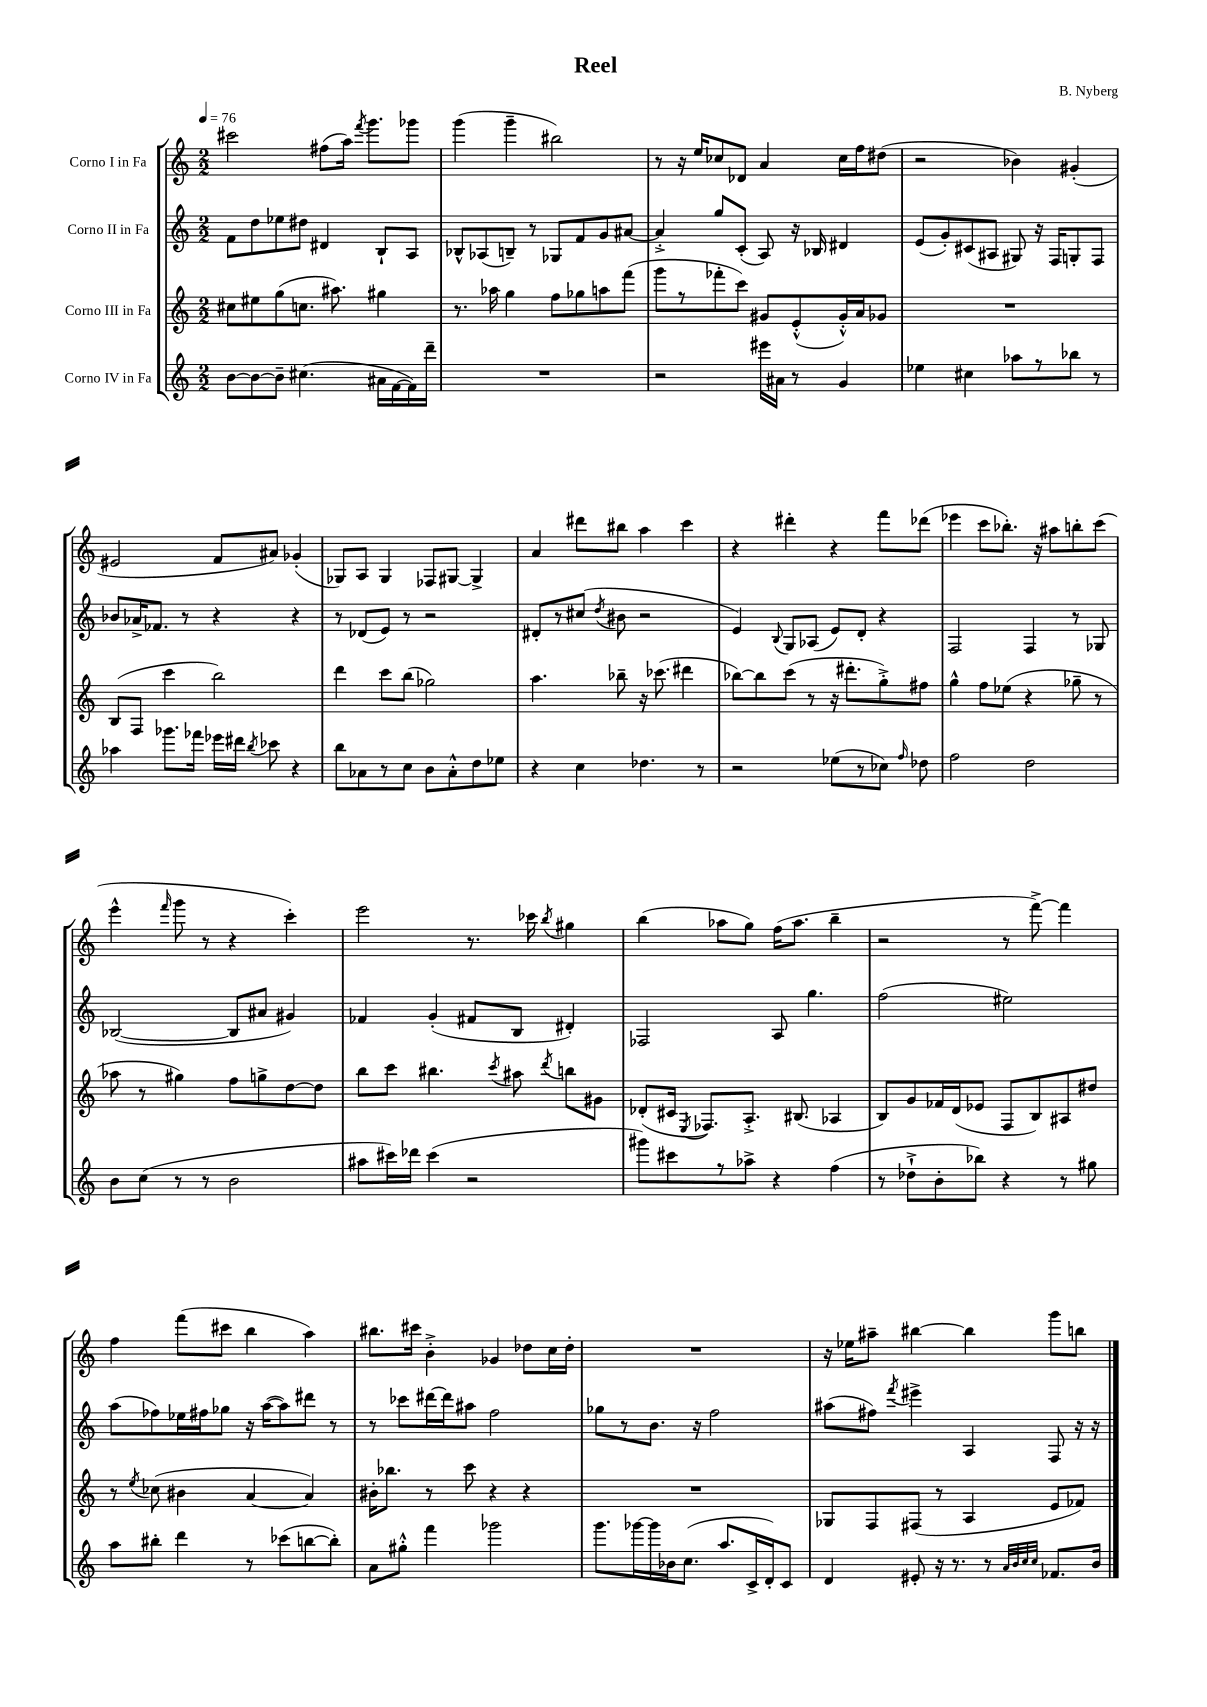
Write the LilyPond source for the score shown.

\header { title = "Reel" composer = "B. Nyberg" }
<<
\new StaffGroup <<
\new Staff = "s0" \with { instrumentName = "Corno I in Fa" } {
    \clef treble \key c \major \numericTimeSignature \time 2/2 \tempo 4 = 76
    \autoBeamOff cis'''2 fis''8[( a''16]) \acciaccatura { f'''8 } g'''8.[ ges'''8] |
    g'''4( g'''4-- bis''2) |
    r8 r16 e''16[ ces''8 des'8] a'4 ces''16[ f''16 dis''8]( |
    r2 bes'4) gis'4-.( |
    eis'2 f'8[ ais'8]) ges'4-.( |
    ges8[) a8] ges4 fes8[ gis8]~ gis4-> |
    a'4 dis'''8[ bis''8] a''4 c'''4 |
    r4 dis'''4-. r4 f'''8[ des'''8]( |
    ees'''4 c'''8[ bes''8.]-.) r16 ais''8[ b''8-. c'''8]( |
    e'''4-^ \grace { f'''16 } g'''8 r8 r4 c'''4-.) |
    e'''2 r8. ces'''16 \acciaccatura { b''8 } gis''4 |
    b''4( aes''8[ g''8]) f''16[( aes''8.] b''4-- |
    r2 r8 f'''8~->) f'''4 |
    f''4 f'''8[( cis'''8] b''4 a''4) |
    bis''8.[ cis'''16] b'4-.-> ges'4 des''8[ c''16 des''16]-. |
    R1 |
    r16 ees''16[ ais''8]-- bis''4~ bis''4 g'''8[ b''8] \bar "|." |
}
\new Staff = "s1" \with { instrumentName = "Corno II in Fa" } {
    \clef treble \key c \major \numericTimeSignature \time 2/2
    \autoBeamOff f'8[ d''8 ees''8 dis''8] dis'4 b8[-! a8] |
    bes8[-^ aes8( b8]--) r8 ges8[ f'8 g'8 ais'8]~ |
    ais'4-.-> g''8[ c'8]-.( a8) r16 bes16 dis'4 |
    e'8[( g'8-.) cis'8( ais8] gis8) r16 f16[ g8-. f8] |
    bes'8[ aes'16-> fes'8.] r8 r4 r4 |
    r8 des'8[( e'8]) r8 r2 |
    dis'8[-. r8 cis''8]( \acciaccatura { d''8 } bis'8 r2 |
    e'4) \appoggiatura { b8 } g8[ aes8]( e'8[) d'8]-. r4 |
    f2 f4 r8 ges8 |
    bes2~( bes8[ ais'8] gis'4) |
    fes'4 g'4-.( fis'8[ b8] dis'4-.) |
    fes2 a8 g''4. |
    f''2( eis''2) |
    a''8[( fes''8) ees''16 fis''16 ges''8] r16 a''16[~( a''8) dis'''8] r8 |
    r8 ces'''8[ dis'''16~ dis'''16 ais''8] f''2 |
    ges''8[ r8 b'8.] r16 f''2 |
    ais''8[( fis''8]) \acciaccatura { f'''8 } eis'''4-> a4 f8 r16 r16 \bar "|." |
}
\new Staff = "s2" \with { instrumentName = "Corno III in Fa" } {
    \clef treble \key c \major \numericTimeSignature \time 2/2
    \autoBeamOff cis''8[ eis''8 g''8( c''8.] ais''8.) gis''4 |
    r8. aes''16 g''4 f''8[ ges''8 a''8 f'''8]( |
    g'''8[ r8 fes'''8-. c'''8]) gis'8[ e'8-.-^( gis'16-.-^) a'16 ges'8] |
    R1 |
    b8[( f8] c'''4 b''2) |
    d'''4 c'''8[ b''8]( ges''2) |
    a''4. bes''8-- r16 ces'''8.( dis'''4 |
    bes''8[~) bes''8 c'''8]( r8 r16 dis'''8.[-. g''8-.->) fis''8] |
    g''4-^ f''8[ ees''8]( r4 ges''8-- r8 |
    aes''8 r8 gis''4) f''8[ g''8-> d''8~ d''8] |
    b''8[ c'''8] bis''4. \acciaccatura { c'''8 } ais''8 \acciaccatura { d'''8 } b''8[ gis'8] |
    des'8[-.( cis'16] \acciaccatura { e8 } fes8.[) a8.]-.-> bis8.( aes4 |
    b8[) g'8 fes'16 d'16( ees'8] f8[ b8) ais8 dis''8] |
    r8 \acciaccatura { e''8 } ces''8( bis'4 a'4~ a'4) |
    bis'16[-. bes''8.] r8 c'''8 r4 r4 |
    R1 |
    ges8[ f8 fis8]( r8 a4 e'8[ fes'8]) \bar "|." |
}
\new Staff = "s3" \with { instrumentName = "Corno IV in Fa" } {
    \clef treble \key c \major \numericTimeSignature \time 2/2
    \autoBeamOff b'8[~ b'8~ b'8]-- cis''4.( ais'16[ f'16~ f'16) d'''16]-- |
    R1 |
    r2 eis'''16[ ais'16] r8 g'4 |
    ees''4 cis''4 aes''8[ r8 bes''8] r8 |
    aes''4 ges'''8.[ fes'''16] ees'''16[ dis'''16] \acciaccatura { b''8 } ces'''8 r4 |
    b''8[ aes'8 r8 c''8] b'8[ aes'8-.-^ d''8 ees''8] |
    r4 c''4 des''4. r8 |
    r2 ees''8[( r8 ces''8]) \grace { f''16 } des''8 |
    f''2 d''2 |
    b'8[ c''8]( r8 r8 b'2 |
    ais''8[ cis'''16) des'''16] cis'''4( r2 |
    gis'''8[) cis'''8 r8 aes''8]-> r4 f''4( |
    r8 des''8[-!-> b'8-. bes''8]) r4 r8 gis''8 |
    a''8[ bis''8]-. d'''4 r8 ces'''8[( b''8~ b''8]-.) |
    a'8[ gis''8]-.-^ f'''4 ges'''2 |
    g'''8.[ ges'''16~ ges'''16 bes'16 c''8.]( a''8.[ c'16-> d'16-.) c'8] |
    d'4 eis'8-. r16 r8. r8 \grace { a'32[ b'32 c''32 c''32] } fes'8.[ b'16] \bar "|." |
}
>>
>>
\layout { \context { \Score \remove "Bar_number_engraver" } }
